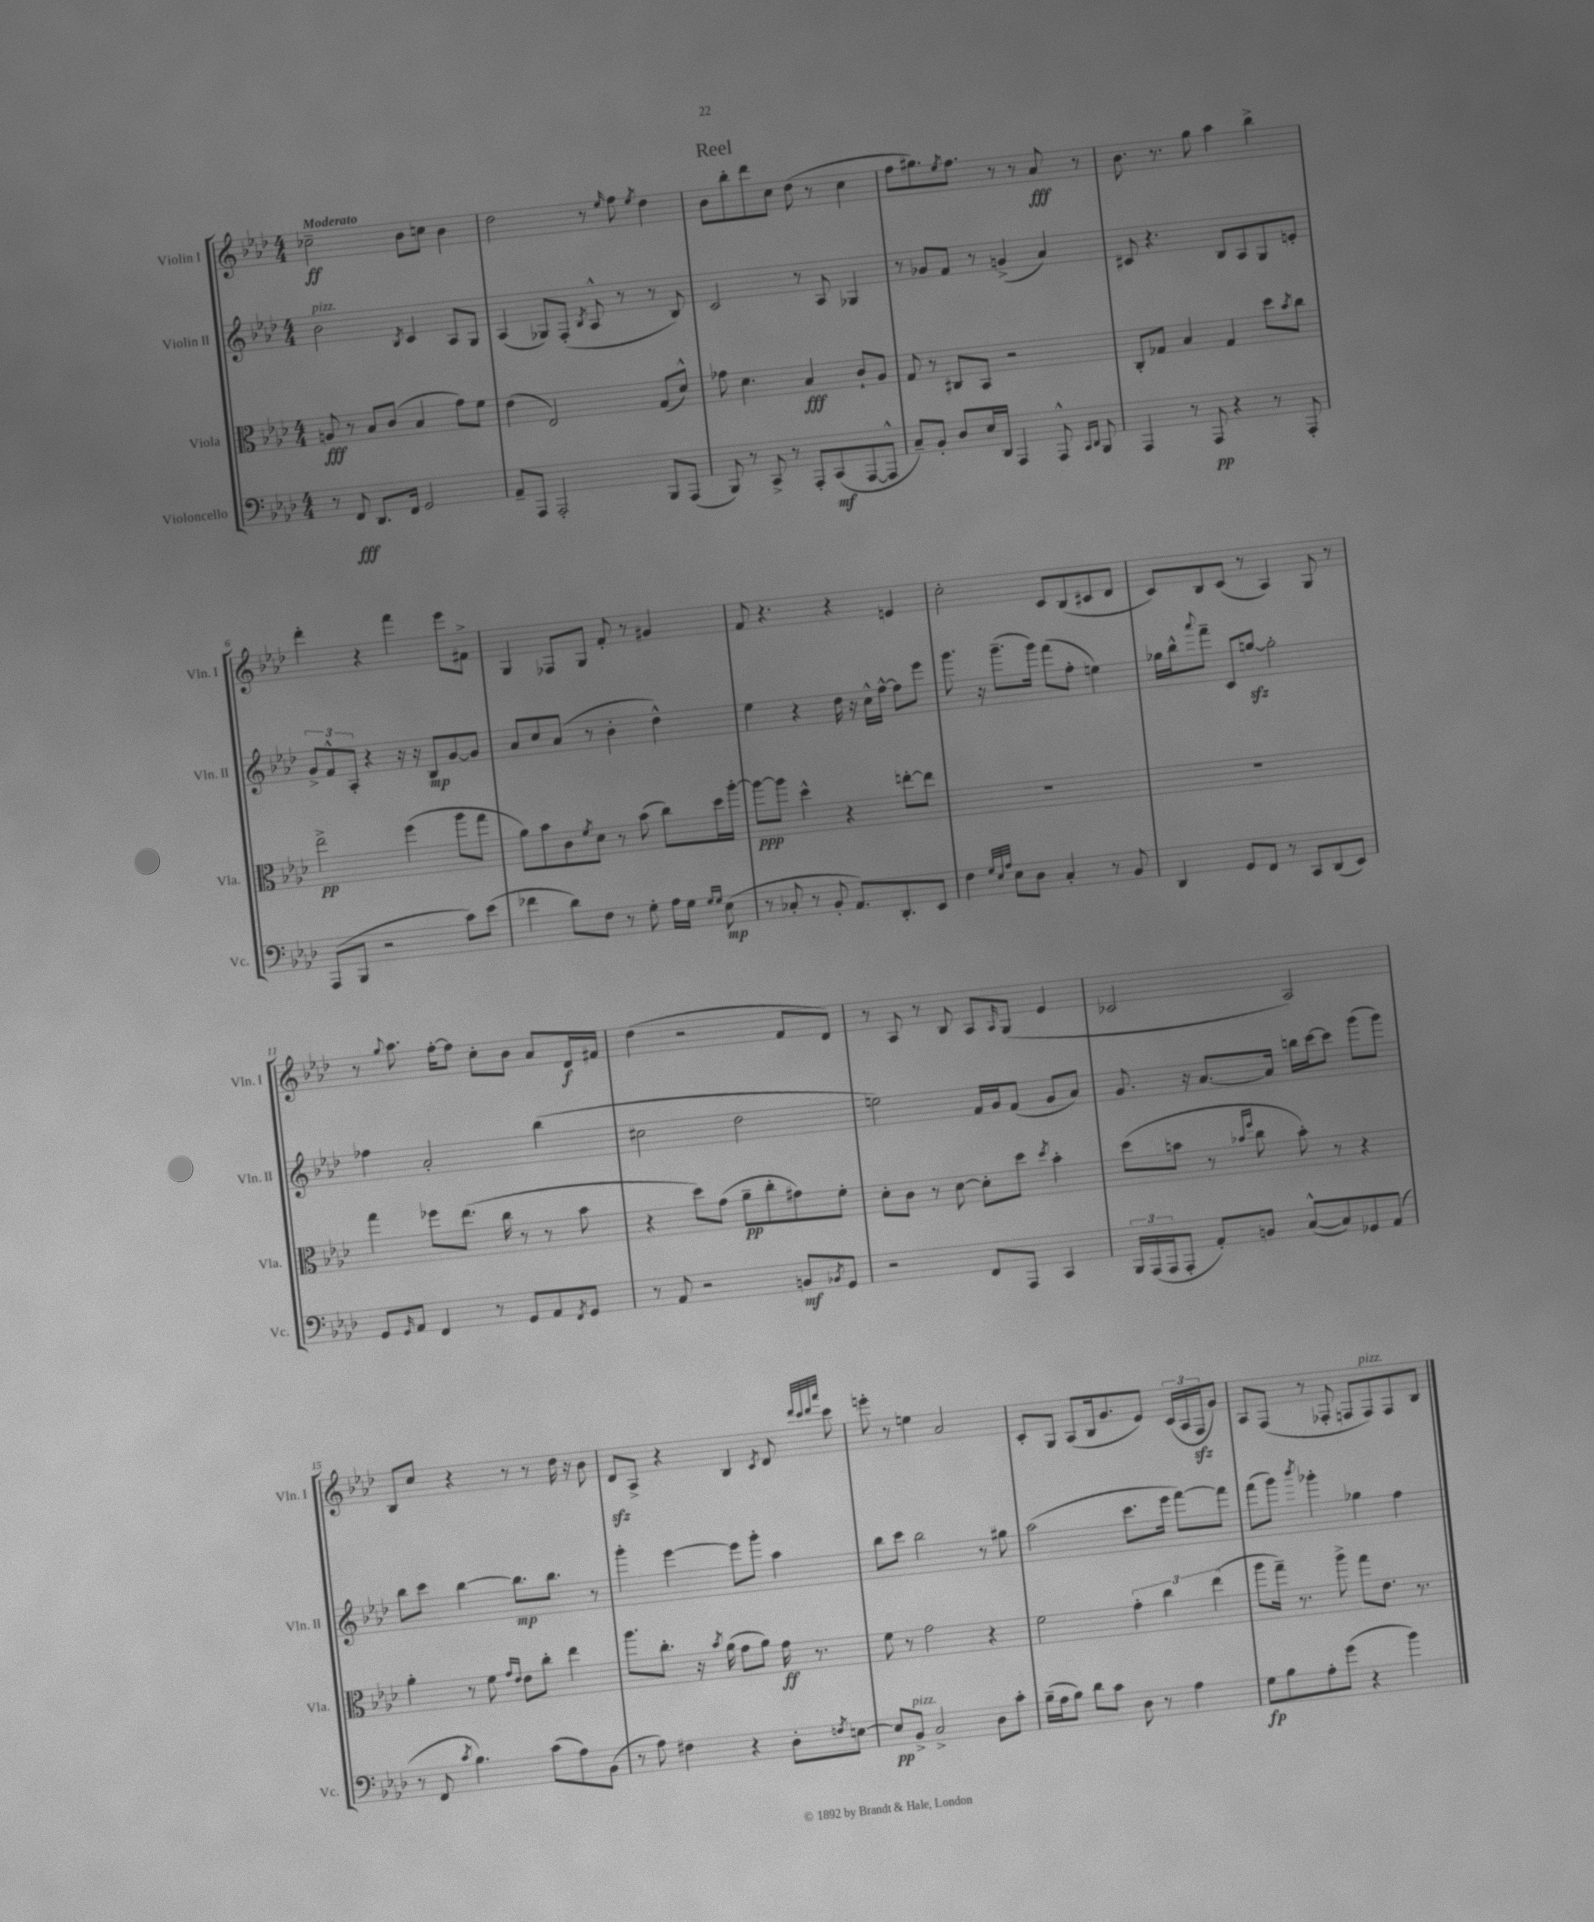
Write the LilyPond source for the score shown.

\header { title = "Reel" }
<<
\new StaffGroup <<
\new Staff = "s0" \with { instrumentName = "Violin I" shortInstrumentName = "Vln. I" } {
    \clef treble \key aes \major \numericTimeSignature \time 4/4 \tempo "Moderato"
    ces''2--\ff bes'8 c''8 bes'4 |
    des''2 r8 \grace { ees''16 } f''8 \acciaccatura { ees''8 } des''4 |
    bes'8 bes''8-. des'''8 c''8 des''8( r8 c''4 |
    f''8 gis''8.) \acciaccatura { ees''8 } f''8. r8 r8 aes'8\fff r8 |
    bes'8. r8. g''8 aes''4 bes''4-> |
    des'''4-. r4 f'''4 ees'''8 fis'8-> |
    g4 fes8 g8 f'8-. r8 gis'4 |
    f'8 r4. r4 e'4 |
    c''2-. c'8 bes8( cis'8 des'8 |
    c'8) bes8 c'8( r8 aes4) g8 r8 |
    r8 \appoggiatura { g''8 } aes''8. f''16~-. f''8 c''8-. bes'8 aes'8 des'16\f fis'16 |
    des''4( r2 f'8 des'8) |
    r8 aes8 r8 bes8 aes8 \grace { aes16 } g8( ees'4 |
    ces'2 aes2) |
    bes8 c''8 r4 r8 r8 des''16 r16 bes'8 |
    des'8\sfz aes8-> r4 bes4 \acciaccatura { c'8 } des'8 \grace { des'''32 c'''32 des'''32 aes'''32 } c'''8 |
    e'''8-. r8 e''4 aes'2 |
    c'8-. g8 aes8( bes16 g'8. ees'8) \tuplet 3/2 { c'16( aes16 f16\sfz } g'8) |
    aes8 f8( r8 fes8-. f8 f8^\markup { \italic "pizz." }) f8 bes8 \bar "|." |
}
\new Staff = "s1" \with { instrumentName = "Violin II" shortInstrumentName = "Vln. II" } {
    \clef treble \key aes \major \numericTimeSignature \time 4/4
    bes'2^\markup { \italic "pizz." } \acciaccatura { bes8 } c'4 aes8 g8 |
    aes4( ges8) f8-.( \acciaccatura { bes8 } aes8-^ r8 r8 bes8) |
    c'2 r8 aes8 ges4 |
    r8 ges'8 f'8 r8 g'4->( aes'4) |
    cis'8 r4. bes8 aes8 g8 e'8-. |
    \tuplet 3/2 { g'8-> f'8-^ aes8-. } r4 r16 r16 bes8\mp g'8~ g'8 |
    aes'8 c''8 aes'8( r8 bes'4-. des''4-^) |
    ees''4 r4 des''16 r16 c''16-^ f''16~-^ f''8 ees'''8 |
    g'''8. r16 g'''8.--( g'''16) f'''8( f''8-. e''4) |
    ges''16 bes''16-^ \appoggiatura { aes'''8 } f'''8-- c'8 g''8~\sfz g''2-. |
    fes''4 aes'2-. bes''4( |
    cis''2 des''2 |
    e''2) f'16 g'16 f'8( g'8 aes'8) |
    g'8. r16 aes'8.~ aes'16 b''16 c'''16~ c'''8 g'''8( g'''8) |
    bes''8 c'''8 bes''4~ bes''8.\mp bes''8. r8 |
    g'''4-. ees'''4~ ees'''8 g'''8-. aes''4 |
    bes''8 c'''8 bes''2 r8 gis''8 |
    aes''2( c'''8. ees'''16 f'''8~) f'''8 |
    f'''8( g'''8) \acciaccatura { bes'''8 } ges'''4-. ges''4 f''4 \bar "|." |
}
\new Staff = "s2" \with { instrumentName = "Viola" shortInstrumentName = "Vla." } {
    \clef alto \key aes \major \numericTimeSignature \time 4/4
    a8\fff r8 bes8 c'8( bes4 g'8) f'8 |
    ees'4( ees2) g8( des'8-^) |
    ges'8 des'4. bes4\fff c'8-! aes8 |
    g8 r8 cis8 bes,8 r2 |
    c8-. ges8 bes4 ges4 des''8 \acciaccatura { bes'8 } c''8 |
    ees''2->\pp f''4( aes''8 g''8 |
    aes'8) bes'8 c'8 \acciaccatura { f'8 } des'8 r8 bes'8( c''8) des''16 aes''16~-. |
    aes''8~\ppp aes''8 des''4-^ r4 e''8~-. e''8 |
    R1 |
    R1 |
    g''4 fes''8 ees''8.( c''16 r8 r8 bes'8 |
    r4 des''8) g'8( aes'8--\pp c''8-. gis'8) f'8-. |
    des'8-. c'8 r8 des'8~ des'8-. des''8 \acciaccatura { des''8 } bes'4-. |
    des''8( b'8 r8 \grace { bes'16 f''16 } c''8 bes'8-.) r8 r4 |
    aes'4-. r8 f'8 \grace { g'16 ees'16 } ees'8 c''8-. ees''4 |
    aes''8. c''8.-. r16 \acciaccatura { bes'8 } aes'16( g'8 aes'8) g'16\ff r8. |
    f'8 r8 g'2 r4 |
    f'2 \tuplet 3/2 { g'4-. c''4 ees''4( } |
    aes''8 g''16--) r8. aes''8-> g''8 ees'8. r8. \bar "|." |
}
\new Staff = "s3" \with { instrumentName = "Violoncello" shortInstrumentName = "Vc." } {
    \clef bass \key aes \major \numericTimeSignature \time 4/4
    r8 f,8\fff des,8. f,16 g,2 |
    aes,8-- aes,,8 aes,,2-. bes,,8 aes,,8( |
    bes,,8) r8 c,8-> r8 aes,,8-. c,8\mf( aes,,8~ aes,,8-^ |
    c8--) bes,8-. des8 ees16 des,16 aes,,4 aes,,8-^ \grace { c,16 des,16 } bes,,8 |
    aes,,4 r8 aes,,8\pp r4 r8 aes,,8-. |
    aes,,8( bes,,8 r2 c'8) ees'8( |
    fes'4 des'8) f8 r8 g8-. aes16 g16 \grace { g16 g16 } ees8\mp( |
    r8 ces8-. r8 bes,8-. aes,8.) des,8.-. ees,8 |
    f4 \grace { g32 ees32 aes32 } ees8 des8 c4-. r8 bes,8 |
    des,4 g,8 f,8 r8 c,8 des,8( ees,8) |
    g,8 \grace { g,16 } aes,8 f,4 r8 g,8 aes,8 \acciaccatura { f,8 } g,8 |
    r8 aes,8 r2 b,8\mf \acciaccatura { bes,8 } g,8 |
    r2 f,8 aes,,8 c,4 |
    \tuplet 3/2 { bes,,16 aes,,16( aes,,16 } aes,,8-. aes,8-.) b,8 c8~-^( c8) ges,8 aes,8( |
    r8 f,8 \acciaccatura { c'8 } bes4.) c'8( aes8) bes,8( |
    r8 aes8) fis4 r4 des8-. \acciaccatura { f8 } e8~ |
    e8\pp bes,8->^\markup { \italic "pizz." } c2-> des8 c'8-. |
    bes16--( aes16 bes8) des'8 c'8 des8 r8 aes4 |
    g8\fp bes8 aes8-. g'8( r4 bes'4) \bar "|." |
}
>>
>>
